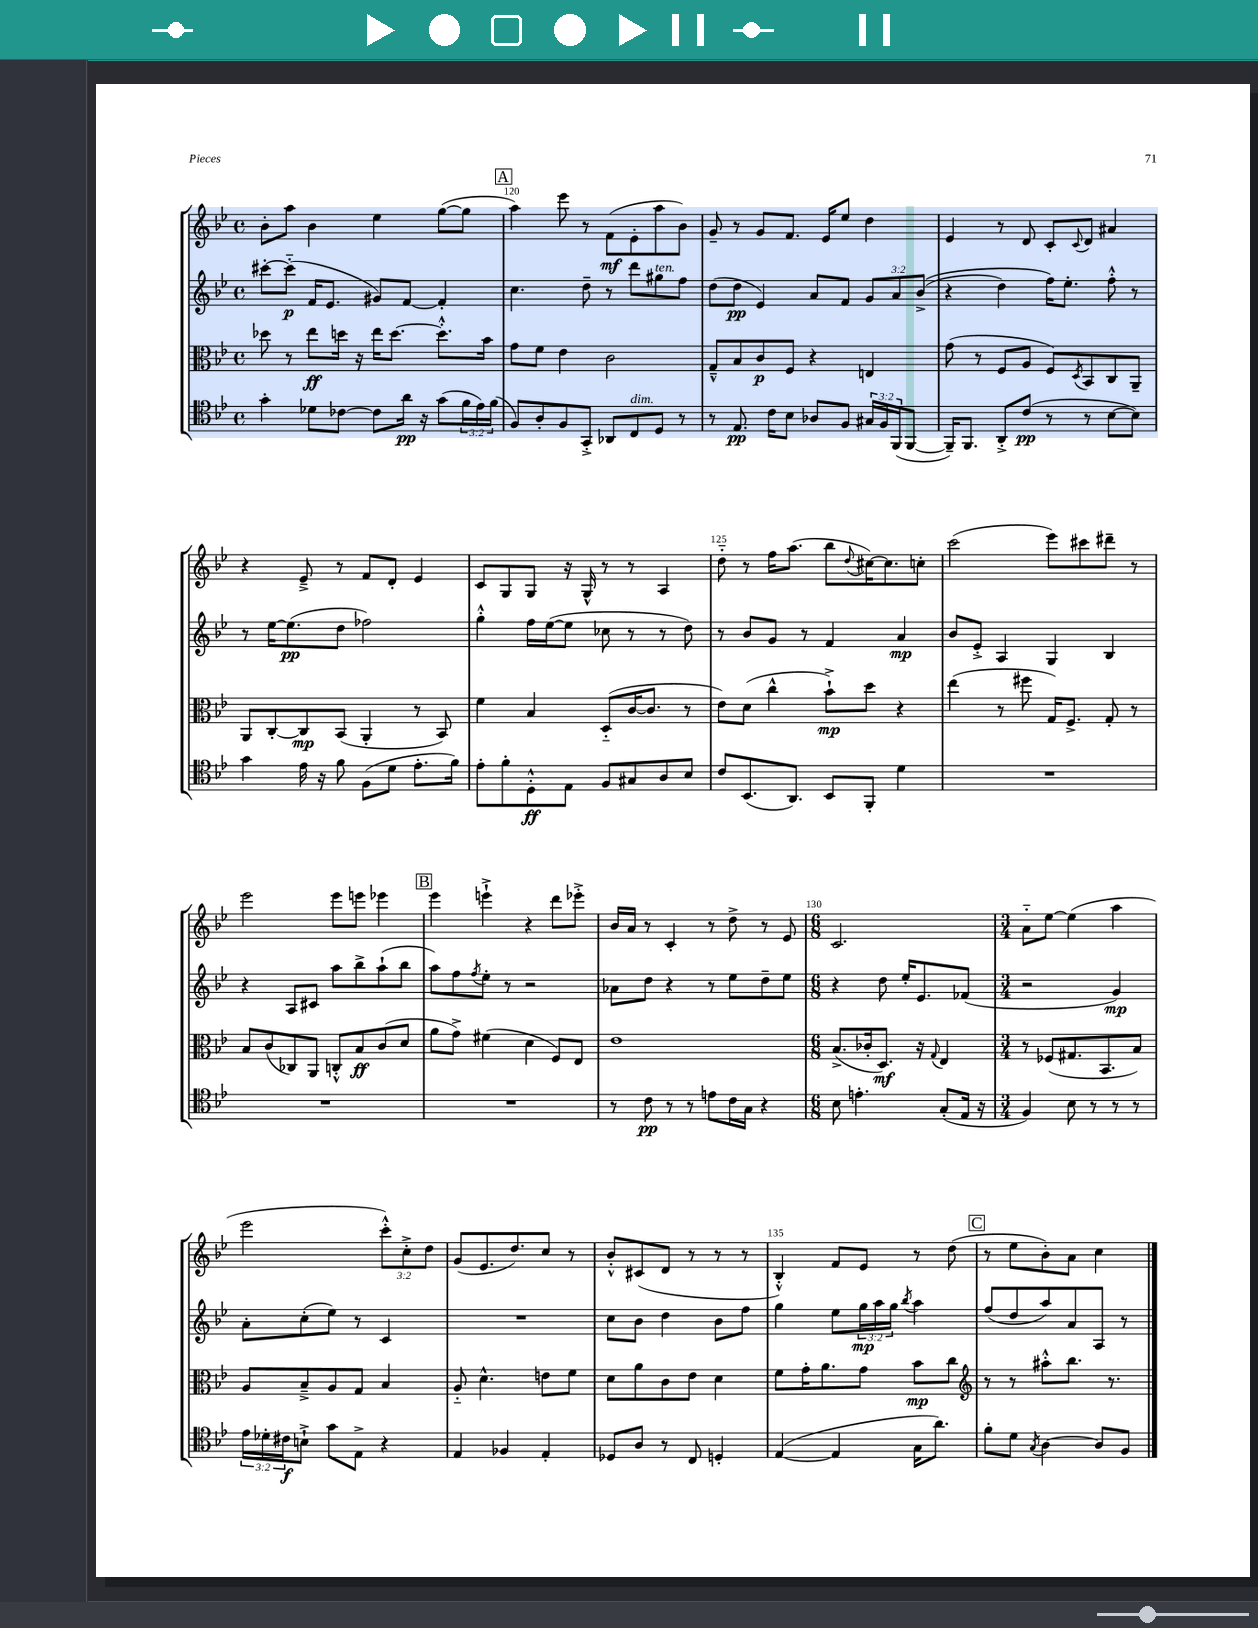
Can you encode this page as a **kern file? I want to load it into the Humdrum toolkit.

**kern	**kern	**kern	**kern
*staff4	*staff3	*staff2	*staff1
*clefC4	*clefC3	*clefG2	*clefG2
*k[b-e-]	*k[b-e-]	*k[b-e-]	*k[b-e-]
*M4/4	*M4/4	*M4/4	*M4/4
*met(c)	*met(c)	*met(c)	*met(c)
4g'\	8dd-\	[8ccc#'\L	8b-'\L
.	8r	(8ccc#'~\]J	8aa\J
8d-\L	8ee-\L	16f/LK	4b-\
.	.	8.e-/J	.
[8c-\J	16dd\Jk	.	.
.	16r	.	.
8c-\]L	16ee-\LK	8g#/L)	4ee-\
.	[8.dd\J	.	.
16a\Jk	.	[8f/J	.
16r	.	.	.
(8g\L	8.dd'^^\]L	4f'/]	([8gg\L
24f\L	.	.	8gg\]J
24e-\)	.	.	.
.	16b-\Jk	.	.
(24f\JJ	.	.	.
=	=	=	=
8F/L)	8g\L	4.cc\	4aa\)
8A'/	8f\J	.	.
8F/	4e-\	.	8eee-\
8GG'^/J	.	8dd~\	8r
8AA-/L	2c\	8r	(8f\L
8C/	.	8ddd\L	8e-'\
8D/J	.	8gg#\	8aa\
8r	.	8ff\J	8b-\J)
=	=	=	=
8r	8G~^^/L	(8dd\L	8g~/
8.E-/	8B-/	8dd\J	8r
.	8c/	4e-/)	8g/L
16c\LK	.	.	.
8B-\J	8F/J	.	8.f/J
8A-/L	4r	8a/L	.
.	.	.	16e-/LK
8F/J	.	8f/J	8ee-/J
24G#/LL	4E/	12g/L	4dd\
24F/	.	.	.
(24FF/J	.	12a/	.
[8FF/J	.	.	.
.	.	&((12b-^/J	.
=	=	=	=
16FF~/]LK)	(8g\	4r	4e-/
8.FF/J	.	.	.
.	8r	.	.
8AA'^/L	8F/L	4dd\)	8r
(8c/J	8A/J	.	8d/
8r	8F/L)	16ff\LK&)	8c'/L
.	.	8.ee-'\J	.
.	8qD/	.	8qqc/
8r	8BB-/	.	8d/J
[8B-\L	8C/	8ff'^^\	4a#/
8B-\]J)	8AA~/J	8r	.
=	=	=	=
4g\	8AA/L	8r	4r
.	[8C'/	[16ee-\LK	.
.	.	(8.ee-\]	.
16e-\	8C/]	.	8e-~^/
16r	.	.	.
8f\	(8BB-/J	8dd\J	8r
(8F\L	4AA'/	2ff-\)	8f/L
8d\J	.	.	8d'/J
8.e-'\L	8r	.	4e-/
.	8BB-/)	.	.
16f\Jk)	.	.	.
=	=	=	=
8e-'\L	4f\	4gg'^^\	8c/L
8f'\	.	.	8G/
8D'^^\	4B-/	16ff\LL	8G/J
.	.	([16ee-\J	.
8E-\J	.	8ee-\]J	16r
.	.	.	16G^^/
8F/L	(8D'~/L	8cc-\	8r
8G#/	[16c/K	8r	8r
.	8.c/]J	.	.
8A/	.	8r	4A/
8B-/J	8r	8dd\)	.
=	=	=	=
8c/L	8e-\L)	8r	8dd'~\
(8.BB-/	(8d\J	8b-/L	8r
.	4cc^^\	8g/J	16ff\LK
8.AA/J)	.	.	(8.aa\J
.	.	8r	.
8BB-/L	8b-`^\L)	4f/	8bb-\L
.	.	.	8qqdd/
8FF'/J	8dd\J	.	[16cc#\K)
.	.	.	8.cc#\]
4d\	4r	4a/	.
.	.	.	8cc'\J
=	=	=	=
1r	(4ee-\	8b-/L	(2ccc\
.	.	8e-'^/J	.
.	8r	4A/	.
.	8ff#\	.	.
.	16G/LK)	4G/	8eee-\L)
.	8.F^/J	.	.
.	.	.	8ccc#\
.	8G'/	4B-/	8ddd#~\J
.	8r	.	8r
=	=	=	=
1r	8B-/L	4r	2eee-\
.	(8c/	.	.
.	8C-/)	8A/L	.
.	8AA/J	8c#/J	.
.	8C'^^/L	8aa\L	8eee-\L
.	8B-/	8bb-^\	8eee\J
.	(8c/	(8aa`\	4eee-\
.	8d/J	8bb-\J	.
=	=	=	=
1r	8a\L	8aa\L)	4eee-\
.	8g^\J)	8ff\	.
.	.	8qff/	.
.	(4f#\	8ee-'\J	4eee`^\
.	.	8r	.
.	4d\	2r	4r
.	8F/L)	.	8ddd\L
.	8E-/J	.	8eee-'^\J
=	=	=	=
8r	1e-	8a-\L	16b-/LL
.	.	.	16a/JJ
8c\	.	8dd\J	8r
8r	.	4r	4c'/
8r	.	.	.
8e\L	.	8r	8r
16c\L	.	8ee-\L	8dd^\
16G\JJ	.	.	.
4r	.	8dd~\	8r
.	.	8ee-\J	8e-/
=	=	=	=
*M6/8	*M6/8	*M6/8	*M6/8
8B-\	(8.B-^/L	4r	2.c/
4.e'\	.	.	.
.	16c-'/k	.	.
.	8.D/J)	8dd\	.
.	.	16ee-'/LK	.
.	16r	8.e-/	.
.	8qqG/	.	.
(8G'/L	4E-/	.	.
16E-/Jk	.	(8f-/J	.
16r	.	.	.
=	=	=	=
*M3/4	*M3/4	*M3/4	*M3/4
4F/)	8r	2r	8a'~\L
.	(8F-/L	.	[8ee-\J
8B-\	8.G#/	.	(4ee-\]
8r	.	.	.
.	8.BB-/	.	.
8r	.	4g/)	4aa\
8r	8B-/J)	.	.
=	=	=	=
24e-\LL	8A/L	8a'\L	2eee-\
24d-'\	.	.	.
24c#\J	.	.	.
8B`^\J	8B-~^/	(8cc'\	.
8g\L	8A/	8ee-\J)	.
8E-^\J	8G/J	8r	.
4r	4B-/	4c/	12ccc'^^\L)
.	.	.	12cc'^\
.	.	.	12dd\J
=	=	=	=
4E-/	8A'~/	2.r	(8g/L
.	4.d^^\	.	8.e-/
4F-/	.	.	.
.	.	.	8.dd/)
4E-'/	8e\L	.	8cc/J
.	8f\J	.	8r
=	=	=	=
8D-/L	8d\L	8cc\L	8b-'^^/L
8A/J	8a\	8b-\J	(8c#/
8r	8c\	4dd\	8d/J
8C/	8e-\J	.	8r
4D'/	4d\	8b-\L	8r
.	.	8ff\J	8r
=	=	=	=
([4E-/	8f\L	4gg\	4B-'^^/)
.	16g'\K	.	.
.	8.a\	.	.
4E-/]	.	8ee-\L	8f/L
.	8g\J	24gg\L	8e-/J
.	.	24aa\	.
.	.	24gg\JJ	.
.	.	8qbb-/	.
16G\LK	8b-\L	4aa\	8r
8.a\J)	.	.	.
.	8cc\J	.	(8dd\
=	=	=	=
*	*clefG2	*	*
8f'\L	8r	(8ff/L	8r
8d\J	8r	8dd/	8ee-\L
8qG/	.	.	.
[4A\	8aa#'^^\L	8aa/)	8b-'\)
.	8.bb-\J	8a/	8a\J
8A/]L	.	8A/J	4cc\
.	8.r	.	.
8F/J	.	8r	.
==	==	==	==
*-	*-	*-	*-
